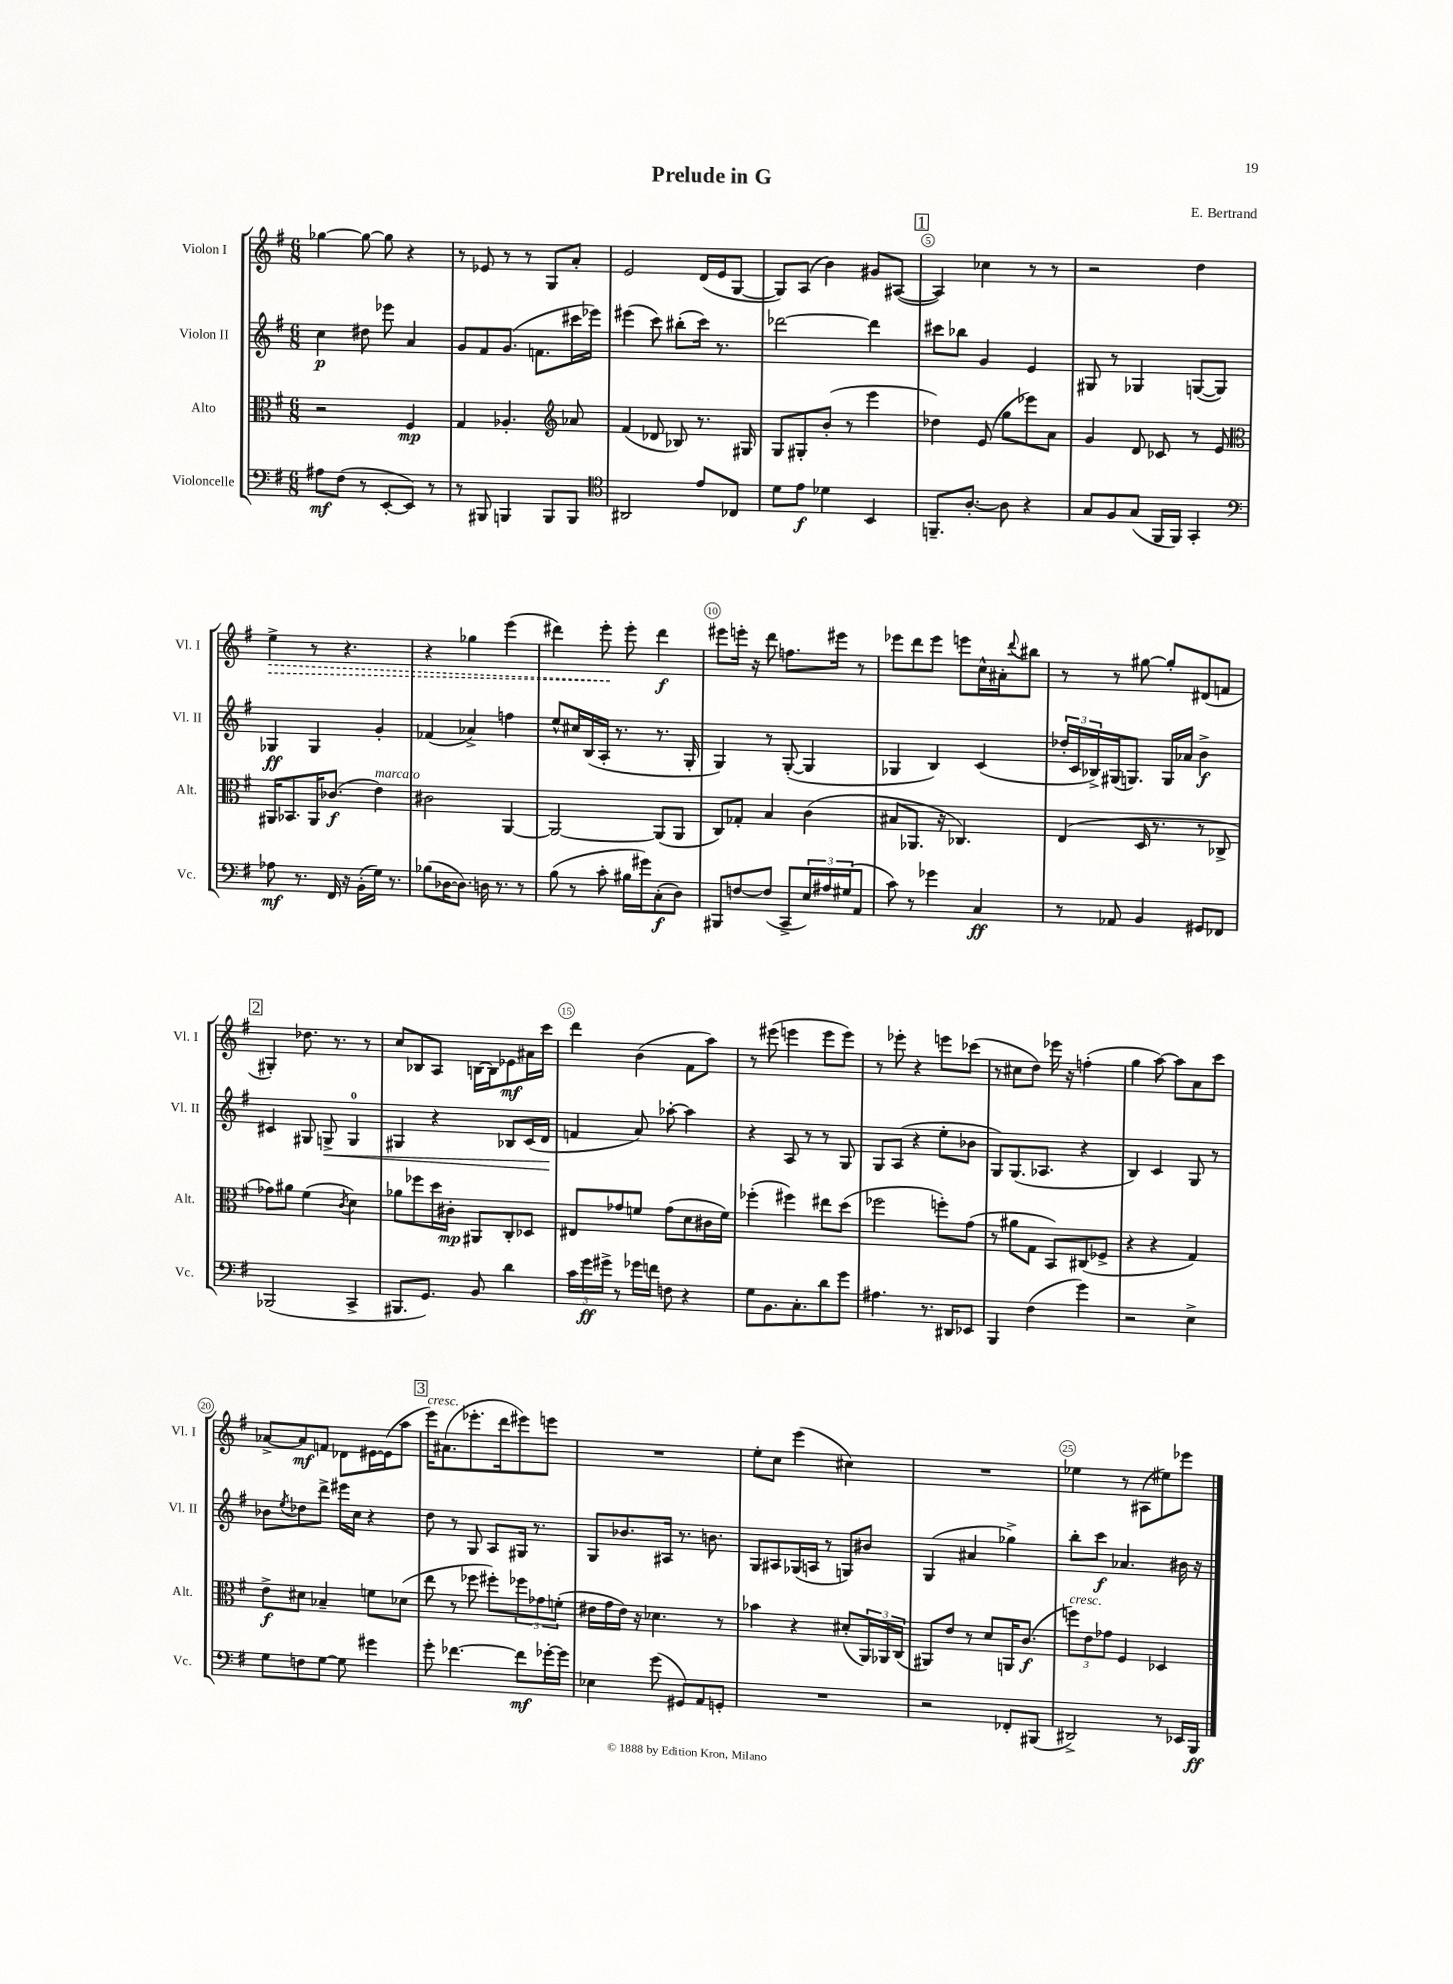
\header { title = "Prelude in G" composer = "E. Bertrand" }
<<
\new StaffGroup <<
\new Staff = "s0" \with { instrumentName = "Violon I" shortInstrumentName = "Vl. I" } {
    \clef treble \key g \major \numericTimeSignature \time 6/8
    ges''4~ ges''8~ ges''8 r4 |
    r8 ees'8 r8 r8 g8 a'8-. |
    e'2 d'16( e'16 g8~ |
    g8) a8( b'4) gis'8 ais8~( |
    \mark \markup { \box "1" } ais4) ces''4 r8 r8 |
    r2 d''4 |
    \once \override Hairpin.style = #'dashed-line e''4->\> r8 r4. |
    r4 ges''4 e'''4( |
    dis'''4) e'''8-.\! e'''8-. dis'''4\f |
    eis'''8 e'''16-. r16 d'''8 f''8. eis'''16 r8 |
    ees'''8 d'''8 ees'''8 e'''8 c''16-^ ais'16-. \appoggiatura { d'''8 } bis''8 |
    r8 r8 gis''8~ gis''8-. dis'8( f'8 |
    \mark \markup { \box "2" } gis4-.) des''8. r8. r8 |
    c''8 bes8 a8 b16~ b16 ees'8\mf ais'16 c'''16 |
    d'''4 b'4( fis'8 a''8) |
    r8 eis'''8( e'''4 e'''8 e'''8) |
    r8 ees'''8-. r4 e'''8 ces'''8( |
    r8 cis''8 d''8) ees'''16 r16 f''4-.( |
    g''4 a''8~) a''8 a'8 c'''8 |
    aes'8~-> aes'8\mf f'8 des'8 eis'16~ eis'16( a''8 |
    \mark \markup { \box "3" } e'''16^\markup { \italic "cresc." }) ais'8.( ees'''8.-. d'''16 eis'''8) e'''8 |
    R2. |
    e''8-. c''8 e'''4( cis''4) |
    R2. |
    ees''4 r8 ais8( eis''8) ees'''8 \bar "|." |
}
\new Staff = "s1" \with { instrumentName = "Violon II" shortInstrumentName = "Vl. II" } {
    \clef treble \key g \major \numericTimeSignature \time 6/8
    c''4\p dis''8 ees'''8 a'4 |
    g'8 fis'8 g'8.( f'8. cis'''16 ees'''16) |
    eis'''4( c'''8) bis''8-.( c'''16) r8. |
    des'''2~ des'''4 |
    \mark \markup { \box "1" } cis'''8 bes''8 g'4 e'4 |
    gis8 r8 ges4 g8~( g8) |
    ges4\ff ges4 g'4-. |
    fes'4( aes'4->) f''4 |
    e''8-^ cis''16 b16( a16-. r8. r8. g16-. |
    g4) r8 g8~-.( g4 |
    ges4 b4) c'4( |
    \tuplet 3/2 { des''16-. c'16 bes16->) } gis16( g8.) g16 aes'16 b'4->\f |
    \mark \markup { \box "2" } cis'4 gis8 g8->\< g4-0 |
    gis4 r4 bes8 c'16( d'16\! |
    f'4 a'8) aes''8~-. aes''4 |
    r4 a8 r8 r8 g8 |
    g8 a8( r4 e''8-. bes'8 |
    g8) g8.( aes8. r4 |
    b4) c'4 g8 r8 |
    bes'8 \acciaccatura { e''8 } des''8 d'''8-> eis'''16 c''16 r4 |
    \mark \markup { \box "3" } d''8 r8 g8 a8 gis16 r8. |
    g8 bes'8. ais16 r8. b'8. |
    g8 ais8 ges16( a16 r8 g8) bis'8 |
    g4( ais'4 ges''4->) |
    b''8-. c'''8\f aes'4. bis'16 r16 \bar "|." |
}
\new Staff = "s2" \with { instrumentName = "Alto" shortInstrumentName = "Alt." } {
    \clef alto \key g \major \numericTimeSignature \time 6/8
    r2 fis4\mp |
    g4 aes4.-. \clef treble aes'8 |
    fis'4( des'8 bes8) r8. gis16 |
    g8 gis8-. b'8-.( r8 e'''4 |
    \mark \markup { \box "1" } des''4) e'8( g''8 ees'''8) a'8 |
    g'4 d'8 ces'8 r8 e'8 |
    \clef alto ais,16 bes,8. ais,16 ces'8.\f( e'4^\markup { \italic "marcato" }) |
    cis'2 a,4~ |
    a,2~ a,8( a,8 |
    c8) ges8-. b4 c'4( |
    bis8 aes,8. r16 ces4.) |
    e4( d16 r8. r8 ces8-> |
    \mark \markup { \box "2" } ges'8) ais'8 fis'4( \acciaccatura { c'8 } d'4) |
    aes'8 fes''8 d''16 cis'16-.\mp ais,8 c8-. des8 |
    eis8 ges'8 f'8 ges'8( d'8 cis'16 f'16) |
    fes''4-.( fis''4) eis''8 d''8( |
    fes''2 f''8-.) g'8( |
    r8 ais'8 g8 b,8) cis8( fes8-> |
    r4 r4 g4) |
    e'8->\f dis'8 bes4-- f'8 des'8( |
    \mark \markup { \box "3" } e''8 r8 fes''8 fis''8-.) \tuplet 3/2 { fes''8 ges'8 f'8-.( } |
    eis'16 g'16 eis'16) r16 des'4. r8 |
    bes'4 r4 dis'8-.( \tuplet 3/2 { a,16) aes,16 c16( } |
    ais,8) e'8 r8 d'8 a,16 c'8.\f( |
    \tuplet 3/2 { f''8^\markup { \italic "cresc." }) e'8 ges'8 } fis4 des4 \bar "|." |
}
\new Staff = "s3" \with { instrumentName = "Violoncelle" shortInstrumentName = "Vc." } {
    \clef bass \key g \major \numericTimeSignature \time 6/8
    ais8\mf fis8( r8 e,8~-. e,8) r8 |
    r8 bis,,8 b,,4 b,,8 b,,8 |
    \clef tenor ais,2 e'8 ces8 |
    d'8 e'8\f des'4 b,4 |
    \mark \markup { \box "1" } f,8.-- a8.~-. a8 r4 |
    g8 fis8 g8( fis,16 fis,16) g,4-. |
    \clef bass aes8\mf r8. fis,16 r16 b,16-.( g16) r8. |
    bes8( des16~ des8.) d16 r8. r8 |
    b8( r8 c'8-. bis16 gis'16) c8-.\f( d8) |
    bis,,8 f8~ f8( c,8-> \tuplet 3/2 { e16) ais16 gis16( } a,8 |
    c'8) r8 ges'4 c4\ff |
    r8 aes,8 b,4 gis,8 fes,8 |
    \mark \markup { \box "2" } bes,,2( c,4-> |
    bis,,8. g,8.) b,8 d'4 |
    \tuplet 3/2 { c'16 g'16\ff gis'16-> } r8 ges'16 f'16 f8 r4 |
    g8 b,8. c8.-. d'8 g'8 |
    ais4. r8. dis,16 ees,8 |
    b,,4 fis4( g'4) |
    r2 e4-> |
    g8 f8 g8~ g8 gis'4 |
    \mark \markup { \box "3" } g'8-. fes'4.~ fes'8\mf ges'16~-. ges'16 |
    ees4 g'8( gis,8) a,8 g,8-. |
    R2. |
    r2 fes,8-. bis,,8( |
    dis,2->) r8 ees,16 b,,16\ff \bar "|." |
}
>>
>>
\layout { \context { \Score \override BarNumber.break-visibility = ##(#f #t #t) barNumberVisibility = #(every-nth-bar-number-visible 5) \override BarNumber.stencil = #(make-stencil-circler 0.1 0.3 ly:text-interface::print) } }
